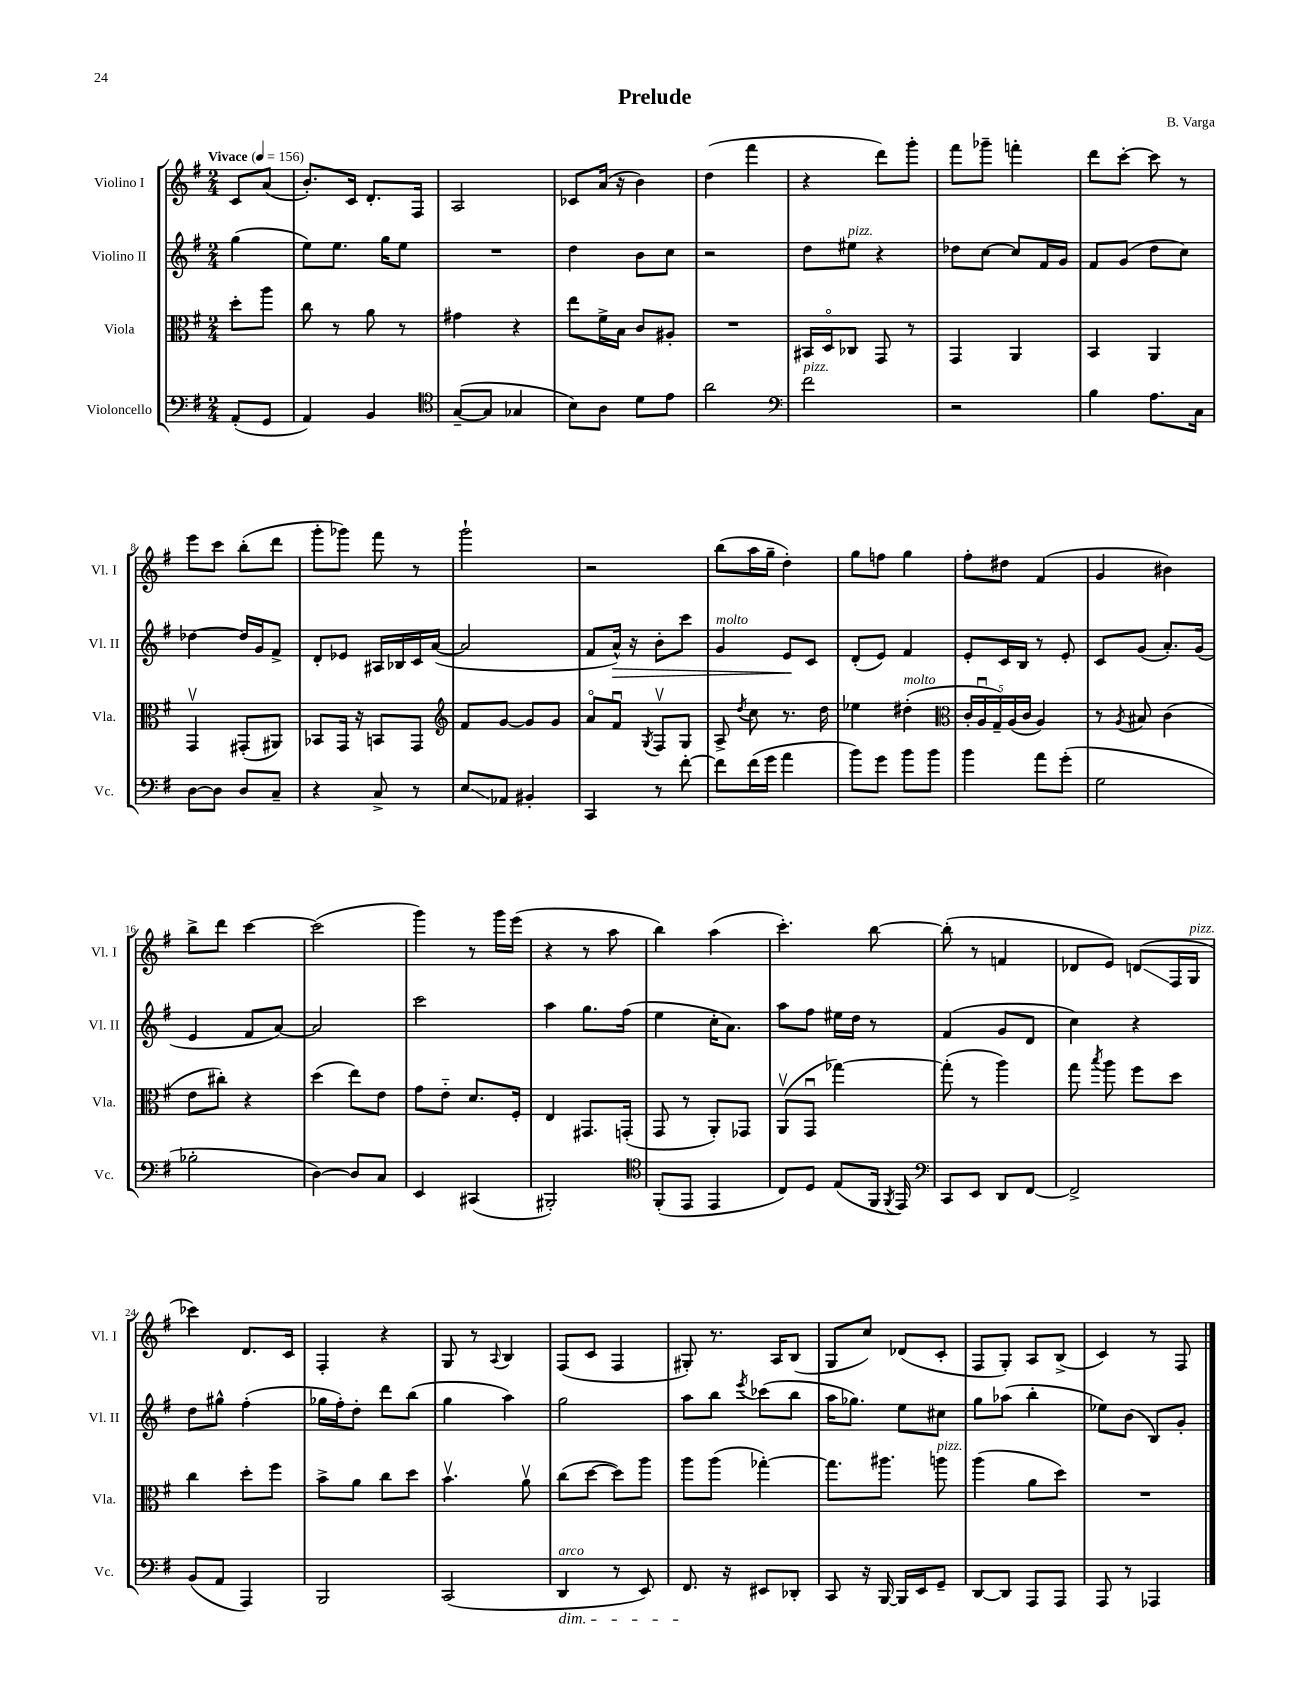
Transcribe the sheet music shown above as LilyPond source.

\header { title = "Prelude" composer = "B. Varga" }
<<
\new StaffGroup <<
\new Staff = "s0" \with { instrumentName = "Violino I" shortInstrumentName = "Vl. I" } {
    \clef treble \key g \major \numericTimeSignature \time 2/4 \partial 4 \tempo "Vivace" 4 = 156
    \autoBeamOff c'8[ a'8]( |
    b'8.[-.) c'16] d'8.[-. fis16] |
    a2 |
    ces'8[ a'16]( r16 b'4) |
    d''4( fis'''4 |
    r4 d'''8[) g'''8]-. |
    fis'''8[ ges'''8]-- f'''4-. |
    d'''8[ c'''8]~-. c'''8 r8 |
    e'''8[ c'''8] b''8[-.( d'''8] |
    g'''8[-. ges'''8]) fis'''8 r8 |
    g'''2-! |
    r2 |
    b''8[( a''16 g''16]-- d''4-.) |
    g''8[ f''8] g''4 |
    fis''8[-. dis''8] fis'4( |
    g'4 bis'4) |
    b''8[-> d'''8] c'''4~ |
    c'''2( |
    g'''4) r8 g'''16[ e'''16]( |
    r4 r8 a''8 |
    b''4) a''4( |
    c'''4.-.) b''8~ |
    b''8-.( r8 f'4 |
    des'8[ e'8]) d'8[\glissando( fis16 g16]^\markup { \italic "pizz." } |
    ces'''4) d'8.[ c'16] |
    fis4-. r4 |
    g8 r8 \appoggiatura { a8 } b4 |
    fis8[( c'8] fis4 |
    gis8-.) r8. a16[ b8]( |
    g8[ c''8]) des'8[( c'8]-. |
    fis8[ g8]-.) a8[ b8]->( |
    c'4) r8 fis8 \bar "|." |
}
\new Staff = "s1" \with { instrumentName = "Violino II" shortInstrumentName = "Vl. II" } {
    \clef treble \key g \major \numericTimeSignature \time 2/4 \partial 4
    \autoBeamOff g''4( |
    e''8[) e''8.] g''16[ e''8] |
    R2 |
    d''4 b'8[ c''8] |
    r2 |
    d''8[ eis''8]^\markup { \italic "pizz." } r4 |
    des''8[ c''8]~ c''8[ fis'16 g'16] |
    fis'8[ g'8]( d''8[ c''8]) |
    des''4~ des''16[ g'16 fis'8]-> |
    d'8[-. ees'8] ais16[ bes16 c'16 a'16]~( |
    a'2 |
    fis'8[ a'16]-^\>) r16 b'8[-. c'''8] |
    g'4^\markup { \italic "molto" } e'8[\! c'8] |
    d'8[-.( e'8]) fis'4 |
    e'8[-. c'16 b16] r8 e'8-. |
    c'8[ g'8]( a'8.[-.) g'16]( |
    e'4 fis'8[ a'8]~) |
    a'2 |
    c'''2 |
    a''4 g''8.[ fis''16]( |
    e''4 c''16[-. a'8.]) |
    a''8[ fis''8] eis''16[ d''16] r8 |
    fis'4( g'8[ d'8] |
    c''4) r4 |
    d''8[ gis''8]-^ fis''4-.( |
    ges''16[ fis''16-.) d''8]-. d'''8[ b''8]( |
    g''4 a''4) |
    g''2 |
    a''8[ b''8] \acciaccatura { e'''8 } ces'''8[( b''8] |
    a''16[ ges''8.]) e''8[ cis''8] |
    g''8[ aes''8]( b''4-. |
    ees''8[) b'8]( b8[) g'8]-. \bar "|." |
}
\new Staff = "s2" \with { instrumentName = "Viola" shortInstrumentName = "Vla." } {
    \clef alto \key g \major \numericTimeSignature \time 2/4 \partial 4
    \autoBeamOff d''8[-. a''8] |
    c''8 r8 a'8 r8 |
    gis'4 r4 |
    e''8[ fis'16-> b16] c'8[ ais8]-. |
    R2 |
    bis,16[ d16\flageolet ces8] g,8 r8 |
    g,4 a,4 |
    b,4 a,4 |
    g,4\upbow gis,8[-.( ais,8]) |
    bes,8[ g,16] r16 b,8[ g,8] |
    \clef treble fis'8[ g'8]~ g'8[ g'8] |
    a'8[\flageolet fis'8]\downbow \acciaccatura { g8 } fis8[\upbow g8] |
    a8-> \acciaccatura { d''8 } c''8 r8. d''16 |
    ees''4 dis''4-.^\markup { \italic "molto" }( |
    \clef alto \tuplet 5/4 { c'16[-. a16\downbow g16--) a16( c'16] } a4) |
    r8 \acciaccatura { a8 } bis8 c'4( |
    e'8[ cis''8]-.) r4 |
    d''4( e''8[) e'8] |
    g'8[ e'8]-_ d'8.[ fis16]-. |
    e4 gis,8.[ g,16]-.( |
    g,8 r8 a,8[-.) ges,8] |
    a,8[\upbow( g,8]\downbow ges''4~) |
    ges''8-.( r8 a''4) |
    g''8 \acciaccatura { b''8 } a''8 fis''8[ d''8] |
    c''4 d''8[-. fis''8] |
    b'8[-> a'8] c''8[ d''8] |
    b'4.\upbow a'8\upbow |
    c''8[( d''8]~ d''8[) a''8] |
    a''8[ a''8]( ges''4~-.) |
    ges''8.[ ais''8.] a''8^\markup { \italic "pizz." } |
    a''4( a'8[ d''8]) |
    R2 \bar "|." |
}
\new Staff = "s3" \with { instrumentName = "Violoncello" shortInstrumentName = "Vc." } {
    \clef bass \key g \major \numericTimeSignature \time 2/4 \partial 4
    \autoBeamOff a,8[-.( g,8] |
    a,4) b,4 |
    \clef tenor g8[~--( g8] ges4 |
    b8[) a8] d'8[ e'8] |
    a'2 |
    \clef bass fis'2^\markup { \italic "pizz." } |
    r2 |
    b4 a8.[ c16] |
    d8[~ d8] d8[ c8]-- |
    r4 c8-> r8 |
    e8[\glissando aes,8] bis,4-. |
    c,4 r8 fis'8~-. |
    fis'8[ fis'16( g'16] a'4 |
    b'8[) g'8] b'8[ b'8] |
    b'4 a'8[ g'8]-.( |
    g2 |
    bes2-. |
    d4~) d8[ c8] |
    e,4 cis,4( |
    bis,,2-.) |
    \clef tenor fis,8[-.( e,8] e,4 |
    c8[) d8] e8[( fis,16] \acciaccatura { fis,8 } e,16) |
    \clef bass c,8[ e,8] d,8[ fis,8]~ |
    fis,2-> |
    b,8[( a,8] a,,4) |
    b,,2 |
    c,2( |
    d,4\dim^\markup { \italic "arco" } r8 e,8) |
    fis,8.\! r16 eis,8[ des,8]-. |
    c,8 r16 b,,16~ b,,16[ e,16 g,8]-- |
    d,8[~ d,8] a,,8[ a,,8] |
    a,,8 r8 aes,,4 \bar "|." |
}
>>
>>
